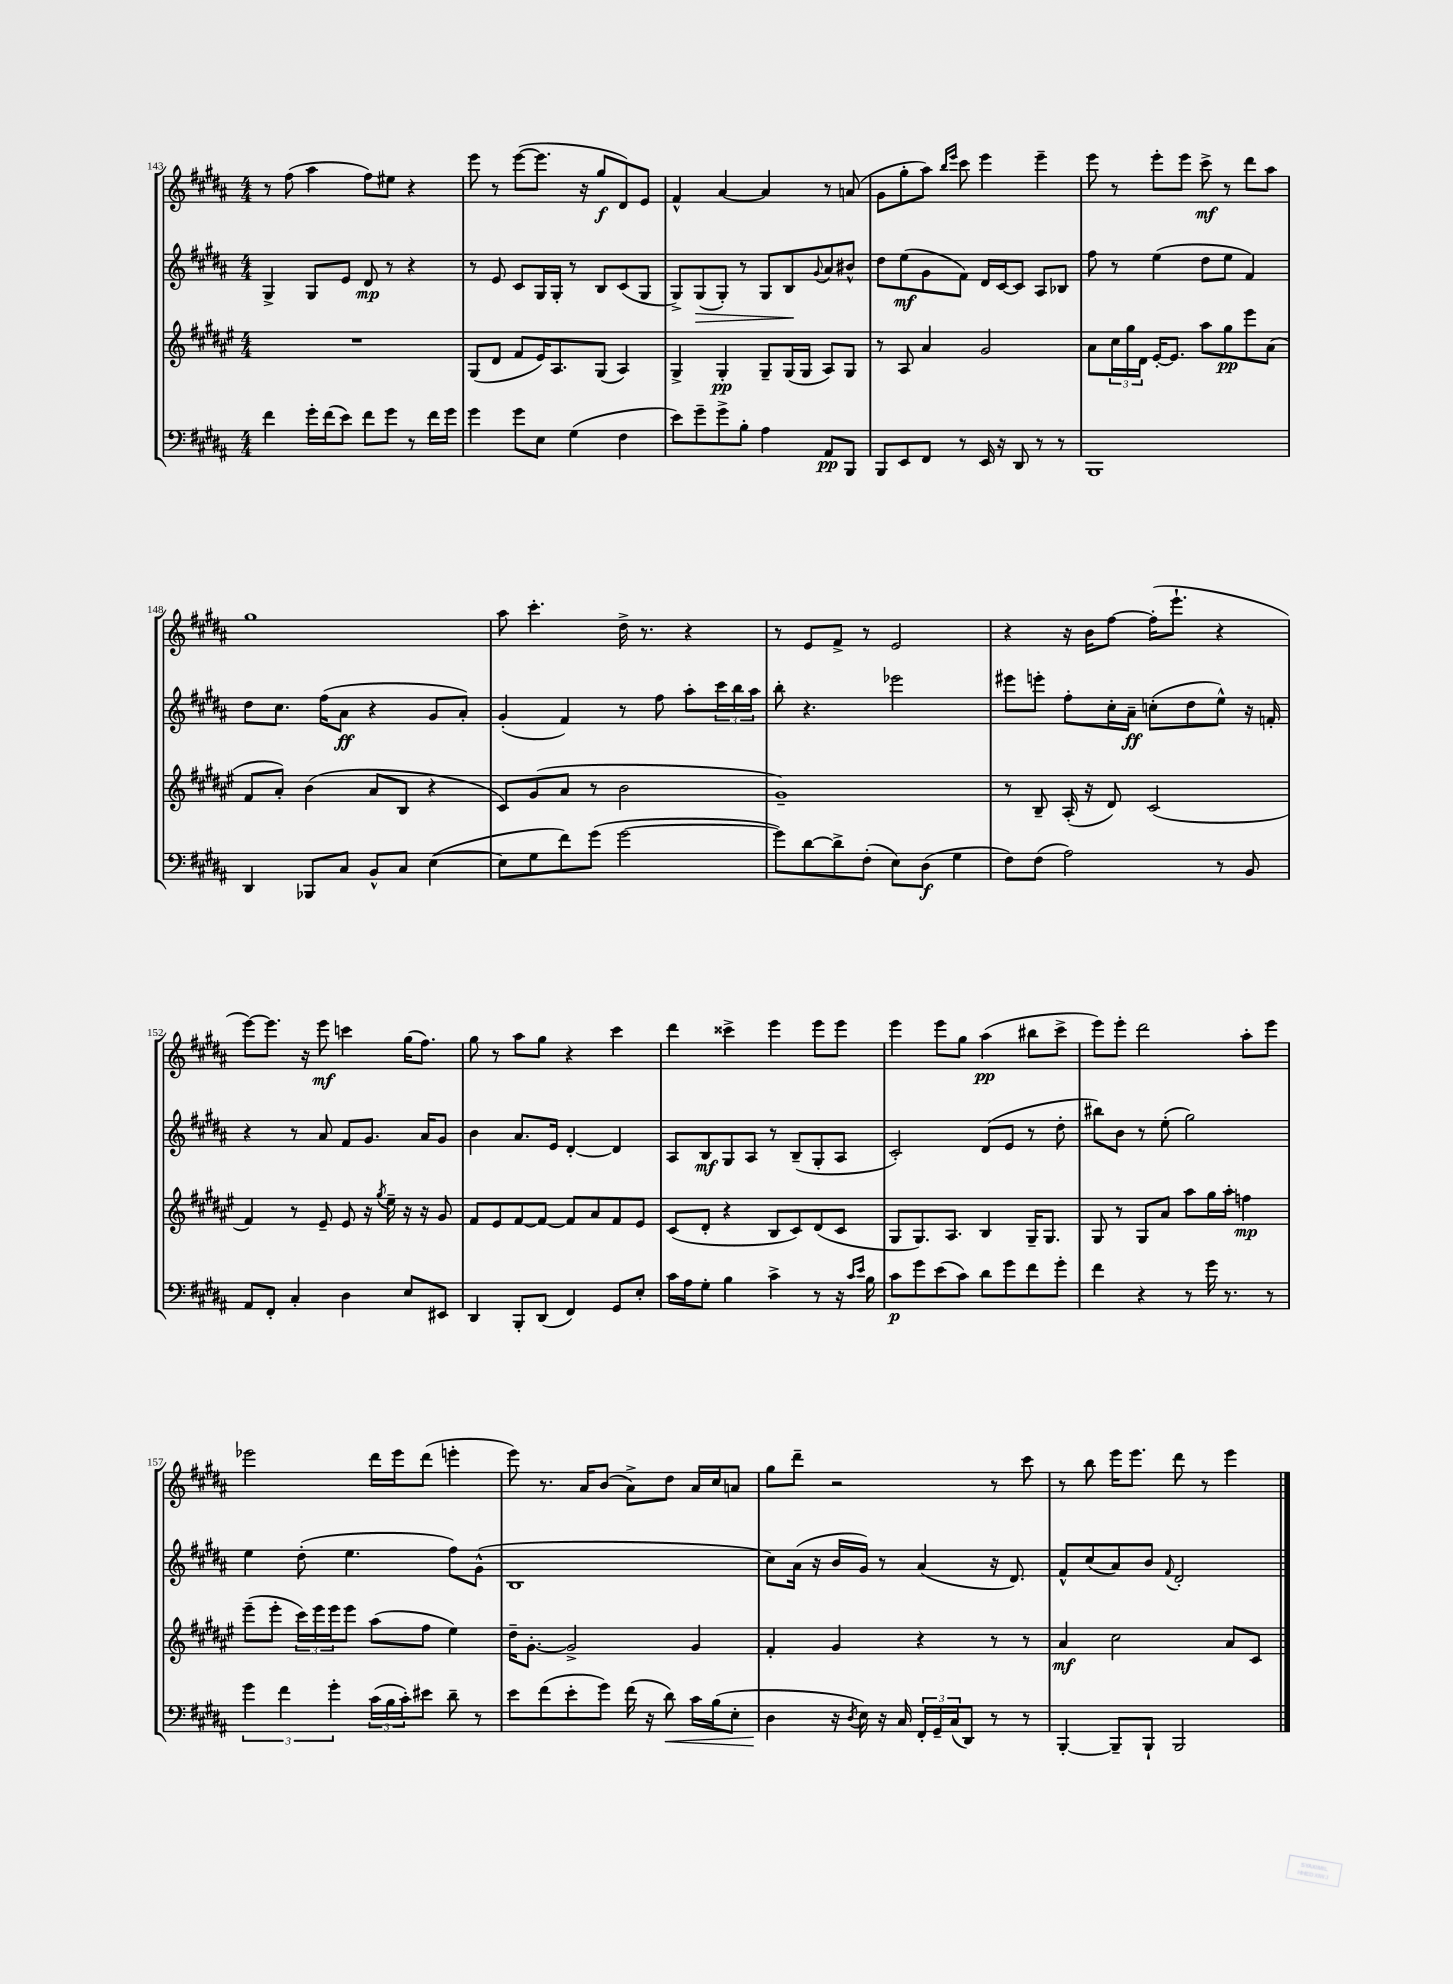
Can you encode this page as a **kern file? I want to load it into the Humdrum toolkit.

**kern	**kern	**kern	**kern
*staff4	*staff3	*staff2	*staff1
*clefF4	*clefG2	*clefG2	*clefG2
*k[f#c#g#d#a#]	*k[f#c#g#d#a#e#]	*k[f#c#g#d#a#]	*k[f#c#g#d#a#]
*M4/4	*M4/4	*M4/4	*M4/4
4f#	1r	4G#^	8r
.	.	.	(8ff#
16g#'	.	8G#	4aa#
(16f#	.	.	.
8e)	.	8e	.
8f#	.	8d#	8ff#)
8g#	.	8r	8ee#
8r	.	4r	4r
16f#	.	.	.
16g#	.	.	.
=	=	=	=
4g#	(8G#	8r	8eee
.	8d#	8e	8r
8g#	8f#	8c#	([8eee
8E	16e#)	16G#	8.eee]
.	8.A#	16G#'	.
(4G#	.	8r	.
.	.	.	16r
.	(8G#	8B	8gg#
4F#	4A#)	(8c#	8d#)
.	.	8G#	8e
=	=	=	=
8e)	4G#^	8G#^)	4f#^^
8g#~	.	(8G#	.
8g#^	4G#'	8G#')	[4a#
8B'	.	8r	.
4A#	8G#~	8G#	4a#]
.	(16G#	8B	.
.	16G#	.	.
.	.	8qqg#	.
8AA#	8A#)	8a#	8r
8BBB	8G#	8b#^^	(8a
=	=	=	=
8BBB	8r	8dd#	8g#
8EE	8A#	(8ee	8gg#'
8FF#	4a#	8g#	8aa#)
.	.	.	16qqbb
.	.	.	16qqeee
8r	.	8f#)	8ccc#
16EE	2g#	16d#	4eee
16r	.	[16c#	.
8DD#	.	8c#]	.
8r	.	8A#	4eee~
8r	.	8B-	.
=	=	=	=
1BBB	8a#	8ff#	8eee
.	24cc#	8r	8r
.	24gg#	.	.
.	24d#	.	.
.	[16e#'	(4ee	8eee'
.	8.e#]	.	.
.	.	.	8eee
.	8aa#	8dd#	8ccc#^
.	8gg#	8ee	8r
.	8eee#	4f#)	8ddd#
.	(8a#	.	8aa#
=	=	=	=
4DD#	8f#	8dd#	1gg#
.	8a#')	8.cc#	.
8BBB-	(4b	.	.
.	.	(16ff#	.
8C#	.	8a#	.
8BB^^	8a#	4r	.
8C#	8B	.	.
([4E	4r	8g#	.
.	.	8a#')	.
=	=	=	=
8E]	8c#)	(4g#'	8aa#
8G#	(8g#	.	4.ccc#'
8f#)	8a#	4f#)	.
(8g#	8r	.	.
[2g#	2b	8r	16dd#^
.	.	.	8.r
.	.	8ff#	.
.	.	8aa#'	4r
.	.	24ccc#	.
.	.	24bb	.
.	.	24aa#	.
=	=	=	=
8g#])	1g#~)	8bb'	8r
[8d#	.	4.r	8e
8d#^]	.	.	8f#^
(8F#'	.	.	8r
8E)	.	2eee-	2e
(8D#	.	.	.
4G#	.	.	.
=	=	=	=
8F#)	8r	8eee#	4r
(8F#	8B~	8eee'	.
2A#)	(16A#'	8ff#'	16r
.	16r	.	16b
.	8d#)	16cc#'	[8ff#
.	.	16a#~	.
.	(2c#	(8cc'	(16ff#']
.	.	.	8.eee`
.	.	8dd#	.
8r	.	8ee^^)	4r
8BB	.	16r	.
.	.	16f'	.
=	=	=	=
8AA#	4f#)	4r	[8eee)
8FF#'	.	.	8.eee]
4C#'	8r	8r	.
.	.	.	16r
.	8e#~	8a#	8eee
4D#	8e#	8f#	4ccc
.	16r	8.g#	.
.	8qgg#	.	.
.	16ee#~	.	.
8E	16r	.	(16gg#
.	16r	16a#	8.ff#)
8EE#	8g#	8g#	.
=	=	=	=
4DD#	8f#	4b	8gg#
.	8e#	.	8r
8BBB'	[8f#	8.a#	8aa#
(8DD#	8f#_	.	8gg#
.	.	16e	.
4FF#)	8f#]	[4d#'	4r
.	8a#	.	.
8GG#	8f#	4d#]	4ccc#
8E'	8e#	.	.
=	=	=	=
16c#	(8c#	8A#	4ddd#
16A#	.	.	.
8G#'	8d#'	8B	.
4B	4r	8G#	4ccc##^
.	.	8A#	.
4c#^	8B	8r	4eee
.	8c#)	(8B~	.
8r	(8d#	8G#'	8eee
16r	8c#	8A#	8eee
16qqc#	.	.	.
16qqe	.	.	.
16B	.	.	.
=	=	=	=
8c#	8G#	2c#')	4eee
8g#	8.G#)	.	.
(8e	.	.	8eee
.	8.A#	.	.
8c#)	.	.	8gg#
8d#	4B	(8d#	(4aa#
8g#	.	8e	.
8f#	16G#~	8r	8bb#
.	8.G#	.	.
8g#'	.	8dd#'	8ccc#^
=	=	=	=
4f#	8G#	8bb#)	8eee)
.	8r	8b	8eee'
4r	8G#	8r	2ddd#
.	8a#	(8ee'	.
8r	8aa#	2gg#)	.
16g#	16gg#	.	.
8.r	16aa#'	.	.
.	4ff	.	8aa#'
8r	.	.	8eee
=	=	=	=
6g#	(8eee#~	4ee	2eee-
.	8eee#'	.	.
6f#	.	.	.
.	24ccc#)	(8dd#'	.
.	24eee#	.	.
6g#'	24eee#	.	.
.	8eee#	4.ee	.
(24c#	(8aa#	.	16ddd#
24B	.	.	.
.	.	.	16eee-
24c#')	.	.	.
8e#	8ff#	.	(8ddd#
8d#~	4ee#)	8ff#)	4eee'
8r	.	(8g#^^	.
=	=	=	=
8e	16dd#~	1B	8eee)
.	[8.g#'	.	.
(8f#	.	.	8.r
8e'	2g#^]	.	.
.	.	.	16a#
8g#)	.	.	(8b
(16f#	.	.	8a#^)
16r	.	.	.
8d#)	.	.	8dd#
16c#	4g#	.	16a#
(16B	.	.	16cc#
8E'	.	.	8a
=	=	=	=
4D#	4f#'	8cc#)	8gg#
.	.	(16a#	8ddd#~
.	.	16r	.
16r	4g#	16b	2r
8qD#	.	.	.
16E)	.	16g#)	.
16r	.	8r	.
16C#	.	.	.
24FF#'	4r	(4a#	.
24GG#~	.	.	.
(24C#	.	.	.
8DD#)	.	.	.
8r	8r	16r	8r
.	.	8.d#)	.
8r	8r	.	8ccc#
=	=	=	=
[4BBB'	4a#	8f#^^	8r
.	.	(8cc#	8bb
8BBB~]	2cc#	8a#)	16eee
.	.	.	8.eee
8BBB`	.	8b	.
.	.	8qqf#	.
2BBB	.	2d#'	8ddd#
.	.	.	8r
.	8a#	.	4eee
.	8c#	.	.
==	==	==	==
*-	*-	*-	*-
